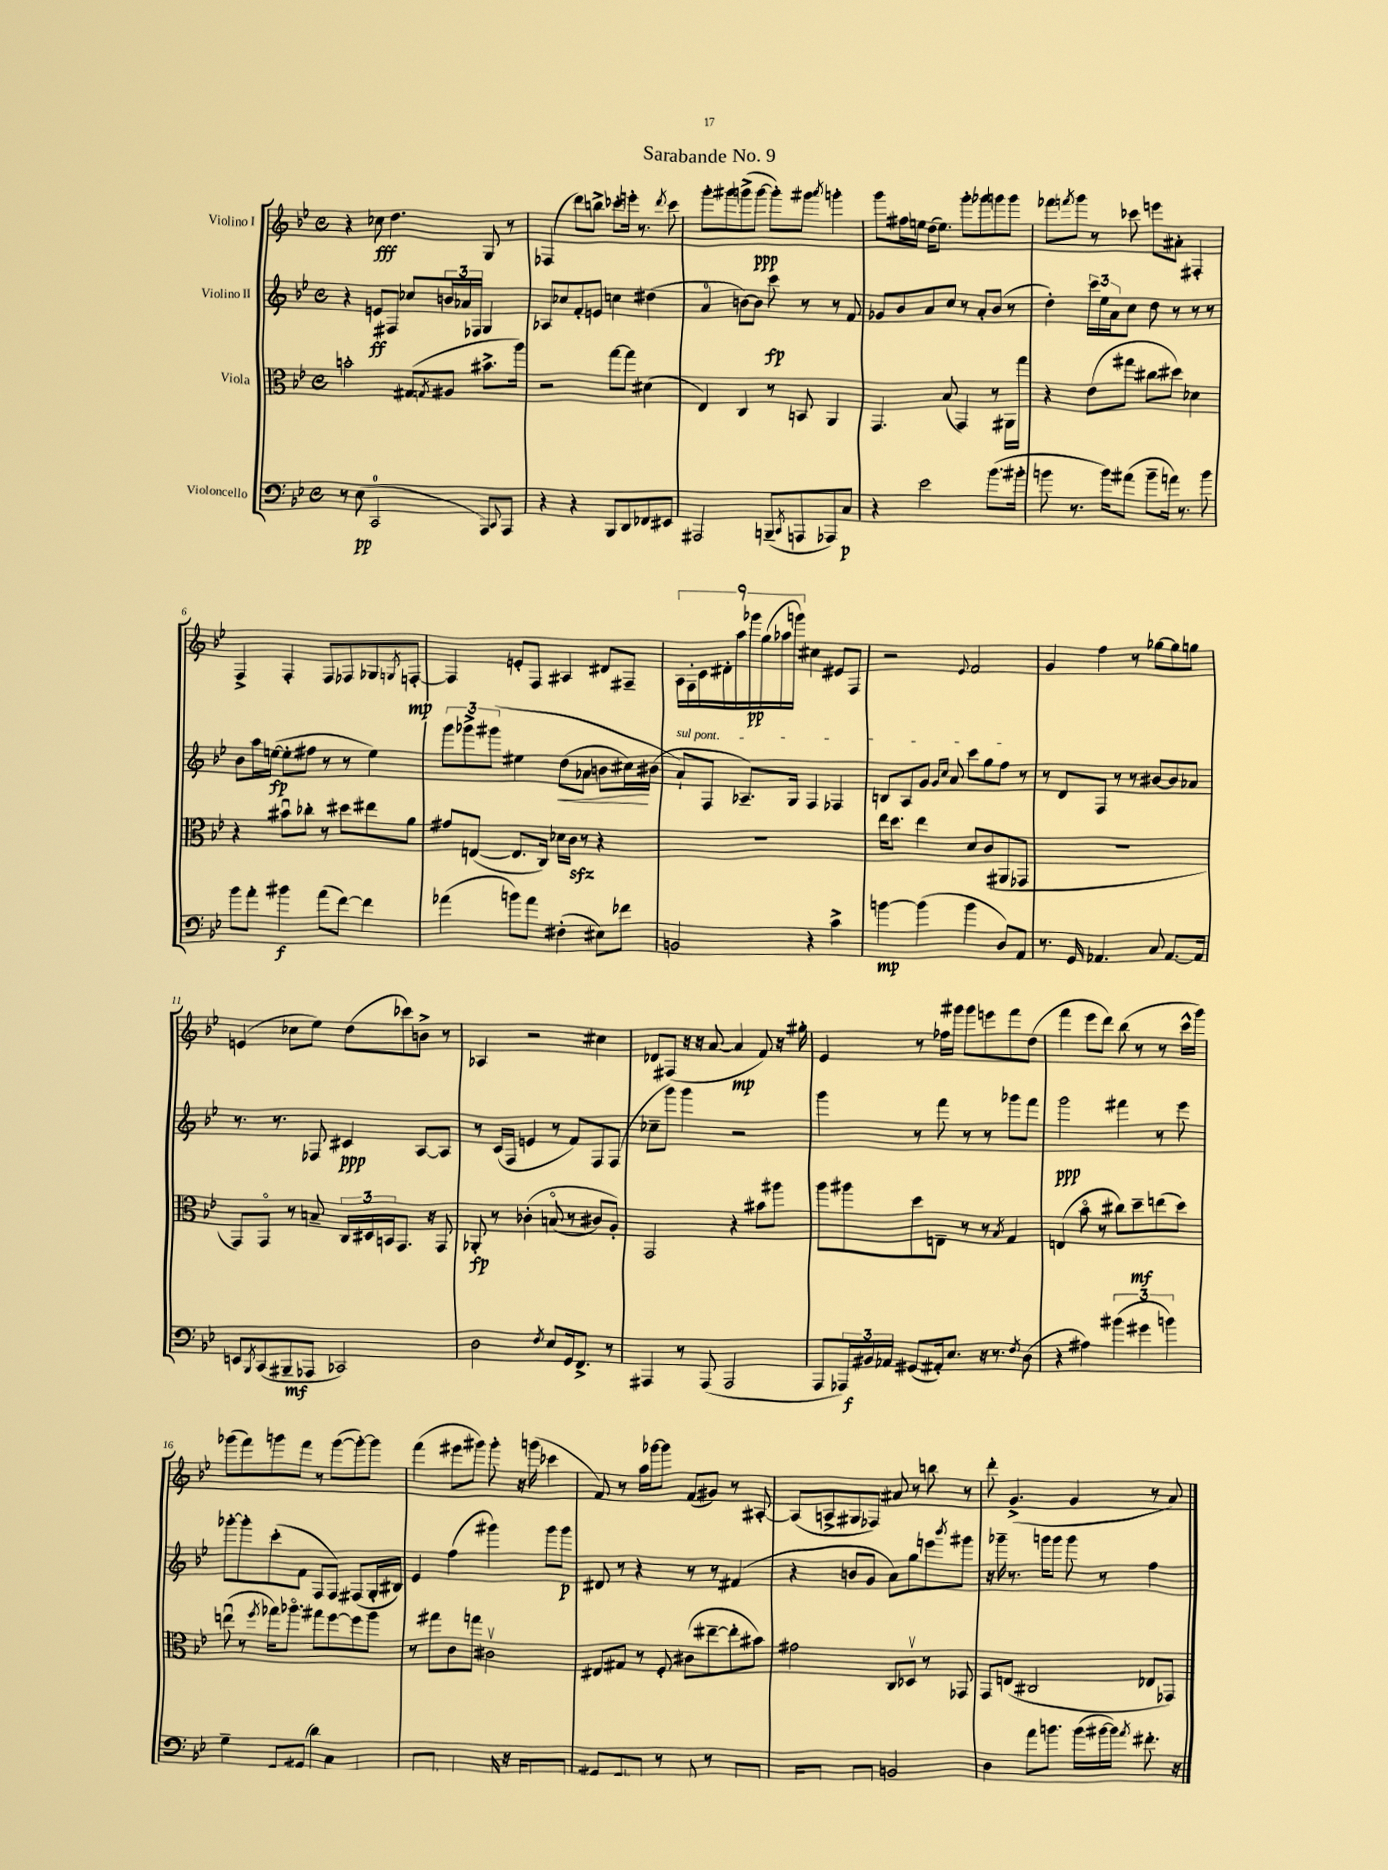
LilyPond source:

\header { title = "Sarabande No. 9" }
<<
\new StaffGroup <<
\new Staff = "s0" \with { instrumentName = "Violino I" } {
    \clef treble \key bes \major \defaultTimeSignature \time 4/4
    r4 ces''8\fff d''4. g8 r8 |
    fes4( d'''8) b''8-> ces'''8-. e'''16-. r8. \acciaccatura { d'''8 } ces'''8 |
    g'''8-. gis'''8 g'''8->( g'''8~\ppp g'''8-.) gis'''8 \acciaccatura { a'''8 } g'''4-. |
    g'''8 fis''16 e''16 d''16( e''8.) g'''8-. ges'''8 g'''8 g'''8 |
    fes'''8 \acciaccatura { f'''8 } g'''8 r8 ces'''8 e'''8 ais'8-. fis4-. |
    f4-> f4-. f8 fes8 ges8 \acciaccatura { g8 } f8~-.\mp |
    f4 e'8-. f8 ais4 dis'8 fis8-- |
    \tuplet 9/8 { a16 f16-. c'16 dis'16-. a''16 ges'''16\pp g''16( aes''16 g'''16) } cis''4 eis'8 f8 |
    r2 \appoggiatura { ees'8 } f'2 |
    g'4 f''4 r8 ges''8~ ges''8 g''8 |
    e'4( ces''8 ees''8) d''8( ces'''8) b'8-> r8 |
    aes4 r2 cis''4 |
    des'8 fis8( r16 r16 a'8~ a'4\mp f'8) r16 gis''16-. |
    ees'4 r8 fes''16 gis'''16 gis'''8 e'''8 f'''8 d''8( |
    f'''4 ees'''8 d'''8) bes''8( r8 r8 c'''16-^ g'''16) |
    ges'''8( f'''8) g'''8 f'''8 r8 g'''8~( g'''8~-.) g'''8 |
    f'''4( eis'''8 gis'''8) gis'''8-. r16 g'''16( ces'''4 |
    f'8) r8 a''16 ges'''16~ ges'''8 f'8( gis'8) r8 ais8~-. |
    ais8( a8-> gis8 fes8) ais'8 r8 b''8 r8 |
    d'''8-. g'4.->( g'4 r8 a'8) \bar "|." |
}
\new Staff = "s1" \with { instrumentName = "Violino II" } {
    \clef treble \key bes \major \defaultTimeSignature \time 4/4
    r4 e'8\ff fis8 ces''8 \tuplet 3/2 { b'16 aes'16 fes16 } g4 |
    aes8 ces''8 f'8-. e'8 c''4 dis''4( |
    a'4-0 b'8~) b'8 c'''8\fp r8 r8 f'8 |
    ges'8 bes'8 a'8 c''8 r8 a'8-. bes'8( r8 |
    d''4-.) \tuplet 3/2 { c'''16 ees''16 a'16 } c''8 d''8 r8 r8 r8 |
    bes'8 a''16 e''16~\fp( e''8-. fis''8 r8 r8 e''4) |
    \tuplet 3/2 { g'''8 ges'''8-> gis'''8\( } eis''4 d''8\<( aes'8 b'8 cis''16\!) bis'16( |
    \once \override TextSpanner.bound-details.left.text = \markup { \italic "sul pont." } a'8-!\startTextSpan\) f8 aes8.--) g16 f4 fes4 |
    b8 a8 g'8 \grace { g'16 c''16 } a'8 c'''8 g''8 f''8\stopTextSpan r8 |
    r8 d'8 f8 r8 r8 bis'8~ bis'8 aes'8 |
    r8. r8. fes8 cis'4\ppp a8~ a8 |
    r8 c'16( f16 e'4 r8 f'8) f8 f8( |
    ces''8-- g'''8) g'''4 r2 |
    g'''4 r8 f'''8 r8 r8 ges'''8 f'''8 |
    g'''2\ppp fis'''4 r8 ees'''8 |
    ges'''8~-. ges'''8-. c'''8-.( f'8 f8 f8) fis8( g16-. bis16) |
    ees'4 f''4( gis'''4) gis'''8 gis'''8\p |
    dis'8 r8 r4 r8 r8 fis'4( |
    r4 b'8 g'8 a'8) g''8 e'''8 \acciaccatura { bes'''8 } gis'''8 |
    r16 ges'''16-- r8. g'''16 g'''8 g'''8 r8 f''4 \bar "|." |
}
\new Staff = "s2" \with { instrumentName = "Viola" } {
    \clef alto \key bes \major \defaultTimeSignature \time 4/4
    b'2-. gis8( \acciaccatura { g8 } ais8 bis'8.-> a''16) |
    r2 g''8~ g''8 dis'4( |
    ees4) c4 r8 b,8 a,4 |
    g,4. bes8( g,4) r8 ais,16 g''16 |
    r4 ees'8( gis''8 cis''8 dis''8) des'4 |
    r4 bis'8\downbow ces''8-. r8 dis''8 eis''8 a'8 |
    gis'8 e8~( e8. c16) des'16 c'16\sfz r8 r4 |
    R1 |
    ees''16 d''8. ees''4 d'8 c'8( ais,8 ges,8 |
    R1 |
    g,8) g,8\flageolet r8 b8-- \tuplet 3/2 { c16 dis16 b,16 } g,8. r16 g,8 |
    aes,8-.\fp r8 ces'4-.\( b8\flageolet( r8 cis'8) a8-.\) |
    g,2 r4 bis'8 ais''8 |
    a''8 ais''8 d''8 e8-- r8 r8 \acciaccatura { bes8 } g4 |
    e4( bes'8\flageolet r8 cis''8) d''8--\mf e''8( d''8) |
    e''8\downbow( r8 \acciaccatura { f''8 } ges''16) aes''8.\flageolet gis''8 f''8~ f''8 aes''8 |
    r8 gis''8 c'8 g''8 cis'2\upbow |
    eis8 gis8 r8 f8-. cis'8( eis''8~-- eis''8-. bis'8) |
    gis'2 c8 des8\upbow r8 ges,8 |
    g,8 e8( cis2 ees8 ges,8) \bar "|." |
}
\new Staff = "s3" \with { instrumentName = "Violoncello" } {
    \clef bass \key bes \major \defaultTimeSignature \time 4/4
    r8 ees8\pp( c,2-0 a,,8) \appoggiatura { c,8 } a,,8 |
    r4 r4 bes,,8 d,8 fes,8 eis,8 |
    ais,,2 b,,8--( \acciaccatura { c,8 } a,,8 aes,,8) c8\p |
    r4 ees'2 bes'8.( bis'16-. |
    b'8 r8. b'16) ais'8( b'8-- a'16) r8. b'8 |
    bes'8 a'8-. bis'4\f a'8( f'8~) f'4 |
    aes'4( b'8) aes'8 fis4-.( eis8) fes'8 |
    b,2 r4 c'4-> |
    b'4~\mp b'4( b'4 d8) a,8 |
    r8. g,16 aes,4. c8 aes,8.~ aes,16 |
    e,8 \acciaccatura { bes,,8 } c,8( bis,,8--\mf aes,,8 ces,2) |
    d2 \acciaccatura { f8 } ees8 g,16 f,8.-> r8 |
    ais,,4 r8 ais,,8( ais,,2 |
    a,,8 \tuplet 3/2 { aes,,16) bis,16\f aes,16 } gis,8( ais,16-.) ees8. r16 r8. \acciaccatura { f8 } d8( |
    r4 ais4) \tuplet 3/2 { bis'4( gis'4 b'4) } |
    g4-- f,8-- gis,8\f( d'8) c8 a,,4-- |
    a,,8 b,,8 ces,4~ ces,16( r16 a,,16-.) a,,8.( a,,8 |
    gis,8 f,8\ff) e,8 r8 ais,,8--( r8 ais,,8 a,,8 |
    aes,,16) ais,,8.-.( a,,8) a,,8 b,2 |
    d4 a'8 b'8. b'16( bis'16~ bis'16) \acciaccatura { a'8 } fis'8.-. r16 \bar "|." |
}
>>
>>
